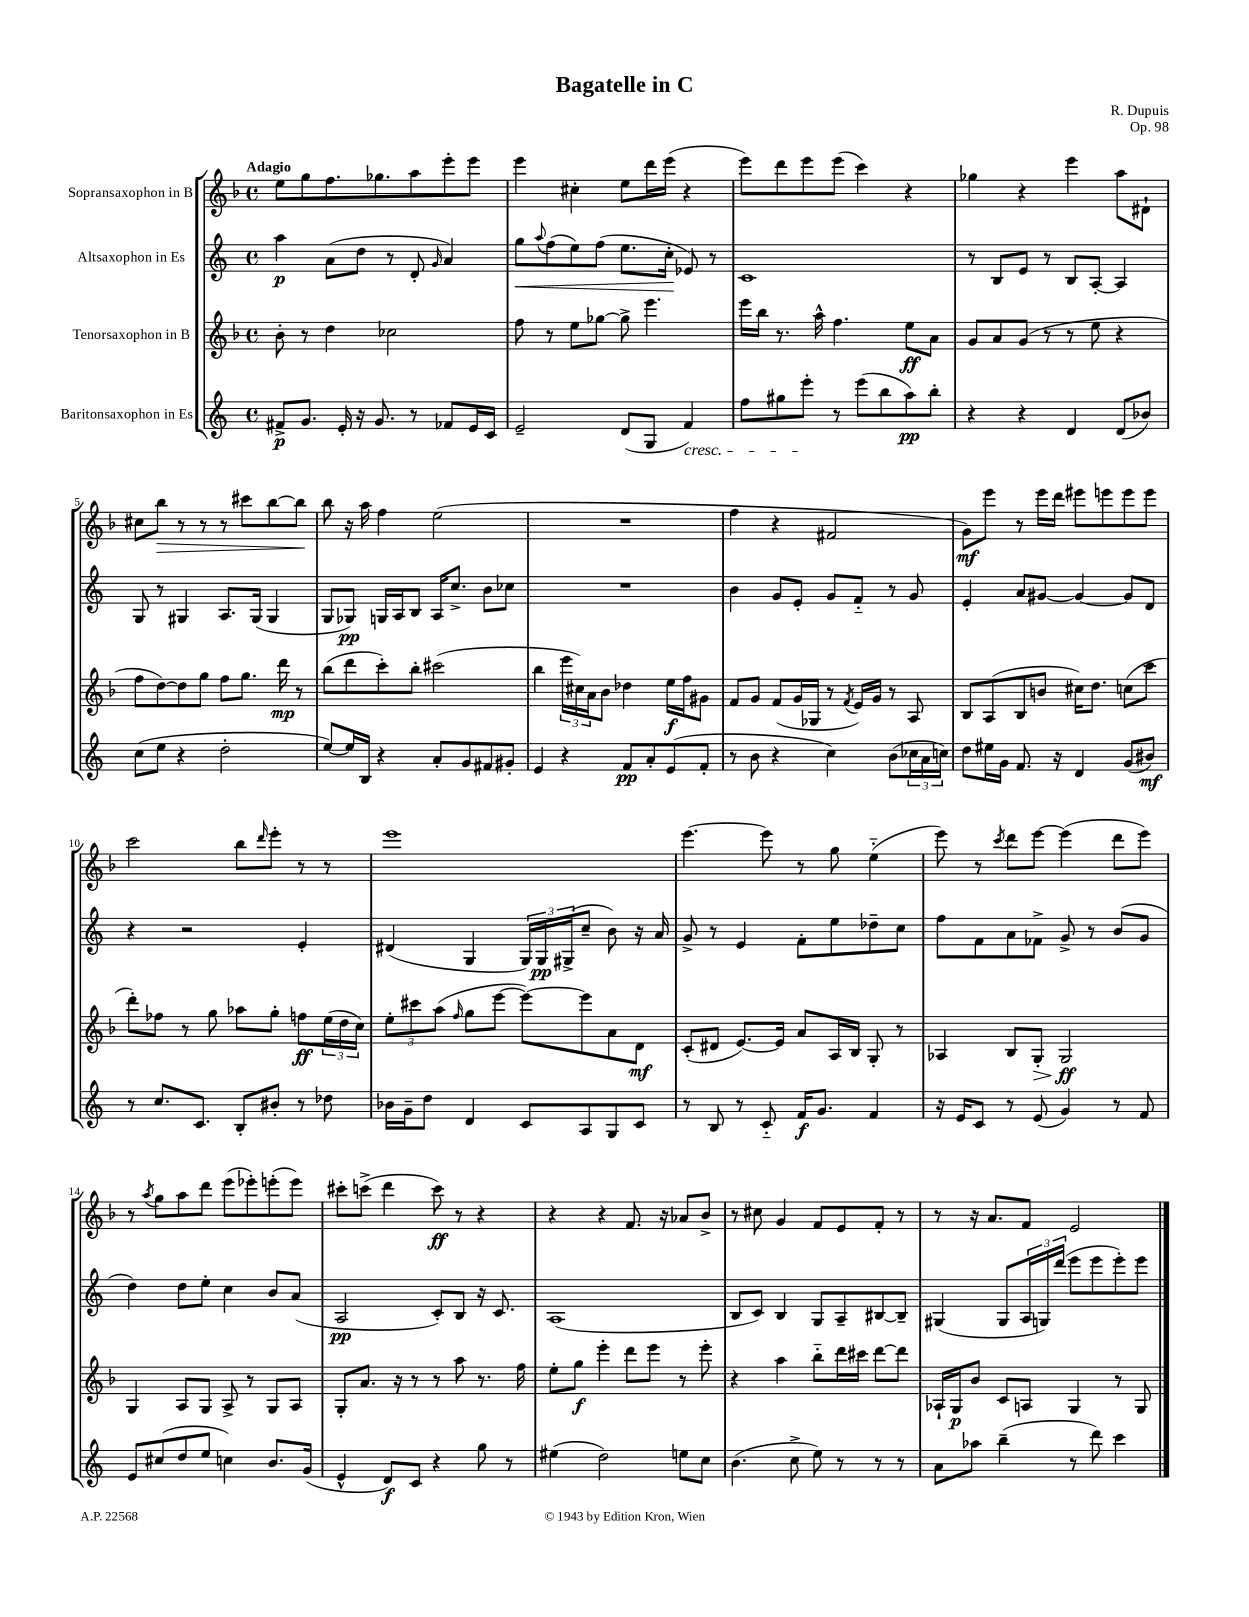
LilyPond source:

\header { title = "Bagatelle in C" composer = "R. Dupuis" opus = "Op. 98" }
<<
\new StaffGroup <<
\new Staff = "s0" \with { instrumentName = "Sopransaxophon in B" } {
    \clef treble \key f \major \defaultTimeSignature \time 4/4 \tempo "Adagio"
    e''8 g''8 f''8. ges''8. a''8 e'''8-. e'''8 |
    e'''4 cis''4-. e''8 d'''16 e'''16( r4 |
    e'''8) d'''8 e'''8 e'''8( c'''4) r4 |
    ges''4 r4 e'''4 a''8 dis'8-! |
    cis''8 bes''8\> r8 r8 r8 cis'''8 bes''8~ bes''8\! |
    bes''8 r16 a''16 f''4 e''2( |
    R1 |
    f''4 r4 fis'2 |
    g'8\mf) e'''8 r8 e'''16 d'''16 eis'''8 e'''8 e'''8 e'''8 |
    c'''2 bes''8 \grace { d'''16 } e'''8-. r8 r8 |
    e'''1 |
    e'''4.~ e'''8 r8 g''8 e''4-_( |
    e'''8) r8 \acciaccatura { c'''8 } d'''8 e'''8~ e'''4( d'''8 e'''8) |
    r8 \acciaccatura { a''8 } g''8 a''8 d'''8 e'''8( ees'''8-.) e'''8-.( e'''8) |
    cis'''8-. c'''8->( d'''4 c'''8\ff) r8 r4 |
    r4 r4 f'8. r16 aes'8 bes'8-> |
    r8 cis''8 g'4 f'8 e'8 f'8-. r8 |
    r8 r16 a'8. f'8 e'2 \bar "|." |
}
\new Staff = "s1" \with { instrumentName = "Altsaxophon in Es" } {
    \clef treble \key c \major \defaultTimeSignature \time 4/4
    a''4\p a'8( d''8 r8 d'8-. \grace { g'16 } a'4) |
    g''8\< \appoggiatura { a''8 } f''8( e''8) f''8( e''8. c''16-.\! ees'8) r8 |
    c'1 |
    r8 b8 e'8 r8 b8 a8~-. a4 |
    g8 r8 gis4 a8. gis16( gis4 |
    g8 ges8\pp) g16 a16 b8 a16 c''8.-> b'8 ces''8 |
    R1 |
    b'4 g'8 e'8-. g'8 f'8-_ r8 g'8 |
    e'4-. a'8 gis'8~ gis'4~ gis'8 d'8 |
    r4 r2 e'4-. |
    dis'4( g4 \tuplet 3/2 { g16) g16\pp gis16->( } c''8-- b'8) r16 a'16 |
    g'8-> r8 e'4 f'8-. e''8 des''8-- c''8 |
    f''8 f'8 a'8 fes'8-> g'8-> r8 b'8( g'8 |
    d''4) d''8 e''8-. c''4 b'8 a'8( |
    a2\pp c'8-.) b8 r16 c'8. |
    a1( |
    b8 c'8) b4 g8 a8-- bis8~ bis8-- |
    gis4( gis8 \tuplet 3/2 { a16 g16) d'''16( } e'''8 e'''8 e'''8-.) e'''8 \bar "|." |
}
\new Staff = "s2" \with { instrumentName = "Tenorsaxophon in B" } {
    \clef treble \key f \major \defaultTimeSignature \time 4/4
    bes'8-. r8 d''4 ces''2 |
    f''8 r8 e''8 ges''8~ ges''8-> e'''4. |
    e'''16 bes''16 r8. a''16-^ f''4. e''8\ff a'8 |
    g'8 a'8 g'8( r8 r8 e''8 r4 |
    f''8 d''8~) d''8 g''8 f''8 g''8. d'''16\mp r8 |
    bes''8( d'''8 c'''8-.) bes''8-. cis'''2( |
    bes''4 \tuplet 3/2 { e'''16 cis''16) a'16 } bes'8 des''4 e''16\f f''16 gis'8 |
    f'8 g'8 f'8( g'16 ges16 r8 \acciaccatura { f'8 } e'16) g'16 r8 a8 |
    bes8 a8( bes8 b'8 cis''16) d''8. c''8( c'''8 |
    d'''8-.) fes''8 r8 g''8 aes''8 g''8-. f''8\ff \tuplet 3/2 { e''16( d''16 c''16) } |
    \tuplet 3/2 { e''8-. cis'''8 a''8( } \grace { f''16 } g''8 e'''8~ e'''8~) e'''8 a'8 d'8\mf |
    c'8-.( dis'8 e'8.~) e'16 a'8 a16 bes16 g8-. r8 |
    aes4 bes8 g8-.\> g2\ff\! |
    g4 a8 g8 a8-> r8 g8 a8 |
    g8-. a'8. r16 r8 r8 a''8 r8. f''16 |
    e''8-. g''8\f e'''4-. d'''8 e'''8 r8 e'''8-. |
    r4 a''4 bes''8-_ d'''16 cis'''16 d'''8~ d'''8 |
    aes16-! g16\p bes'8 c'8 a8 g4 r8 g8 \bar "|." |
}
\new Staff = "s3" \with { instrumentName = "Baritonsaxophon in Es" } {
    \clef treble \key c \major \defaultTimeSignature \time 4/4
    fis'8->\p g'8. e'16-. r16 g'8. r8 fes'8 e'16 c'16 |
    e'2-- d'8( g8 f'4\cresc) |
    f''8 gis''8 e'''8-.\! r8 e'''8( b''8 a''8\pp) b''8-. |
    r4 r4 d'4 d'8( bes'8) |
    c''8( e''8 r4 d''2-. |
    e''8~) e''16 b16 r4 a'8-. g'8 fis'8 gis'8-. |
    e'4 r4 f'8\pp a'8-. e'8( f'8-. |
    r8 b'8 r4 c''4) b'8( \tuplet 3/2 { ces''16 a'16 c''16) } |
    d''8 eis''16 g'16 f'8. r16 d'4 g'8( bis'8\mf) |
    r8 c''8. c'8. b8-. bis'8-. r8 des''8 |
    bes'16 g'16-- d''8 d'4 c'8 a8 g8 c'8 |
    r8 b8 r8 c'8-_ f'16\f g'8. f'4 |
    r16 e'16 c'8 r8 e'8( g'4) r8 f'8 |
    e'8 cis''8( d''8 e''8 c''4) b'8. g'16( |
    e'4-^ d'8\f) c'8 r4 g''8 r8 |
    eis''4( d''2) e''8 c''8 |
    b'4.( c''8-> e''8) r8 r8 r8 |
    a'8 aes''8 b''4--( r8 d'''8) c'''4 \bar "|." |
}
>>
>>
